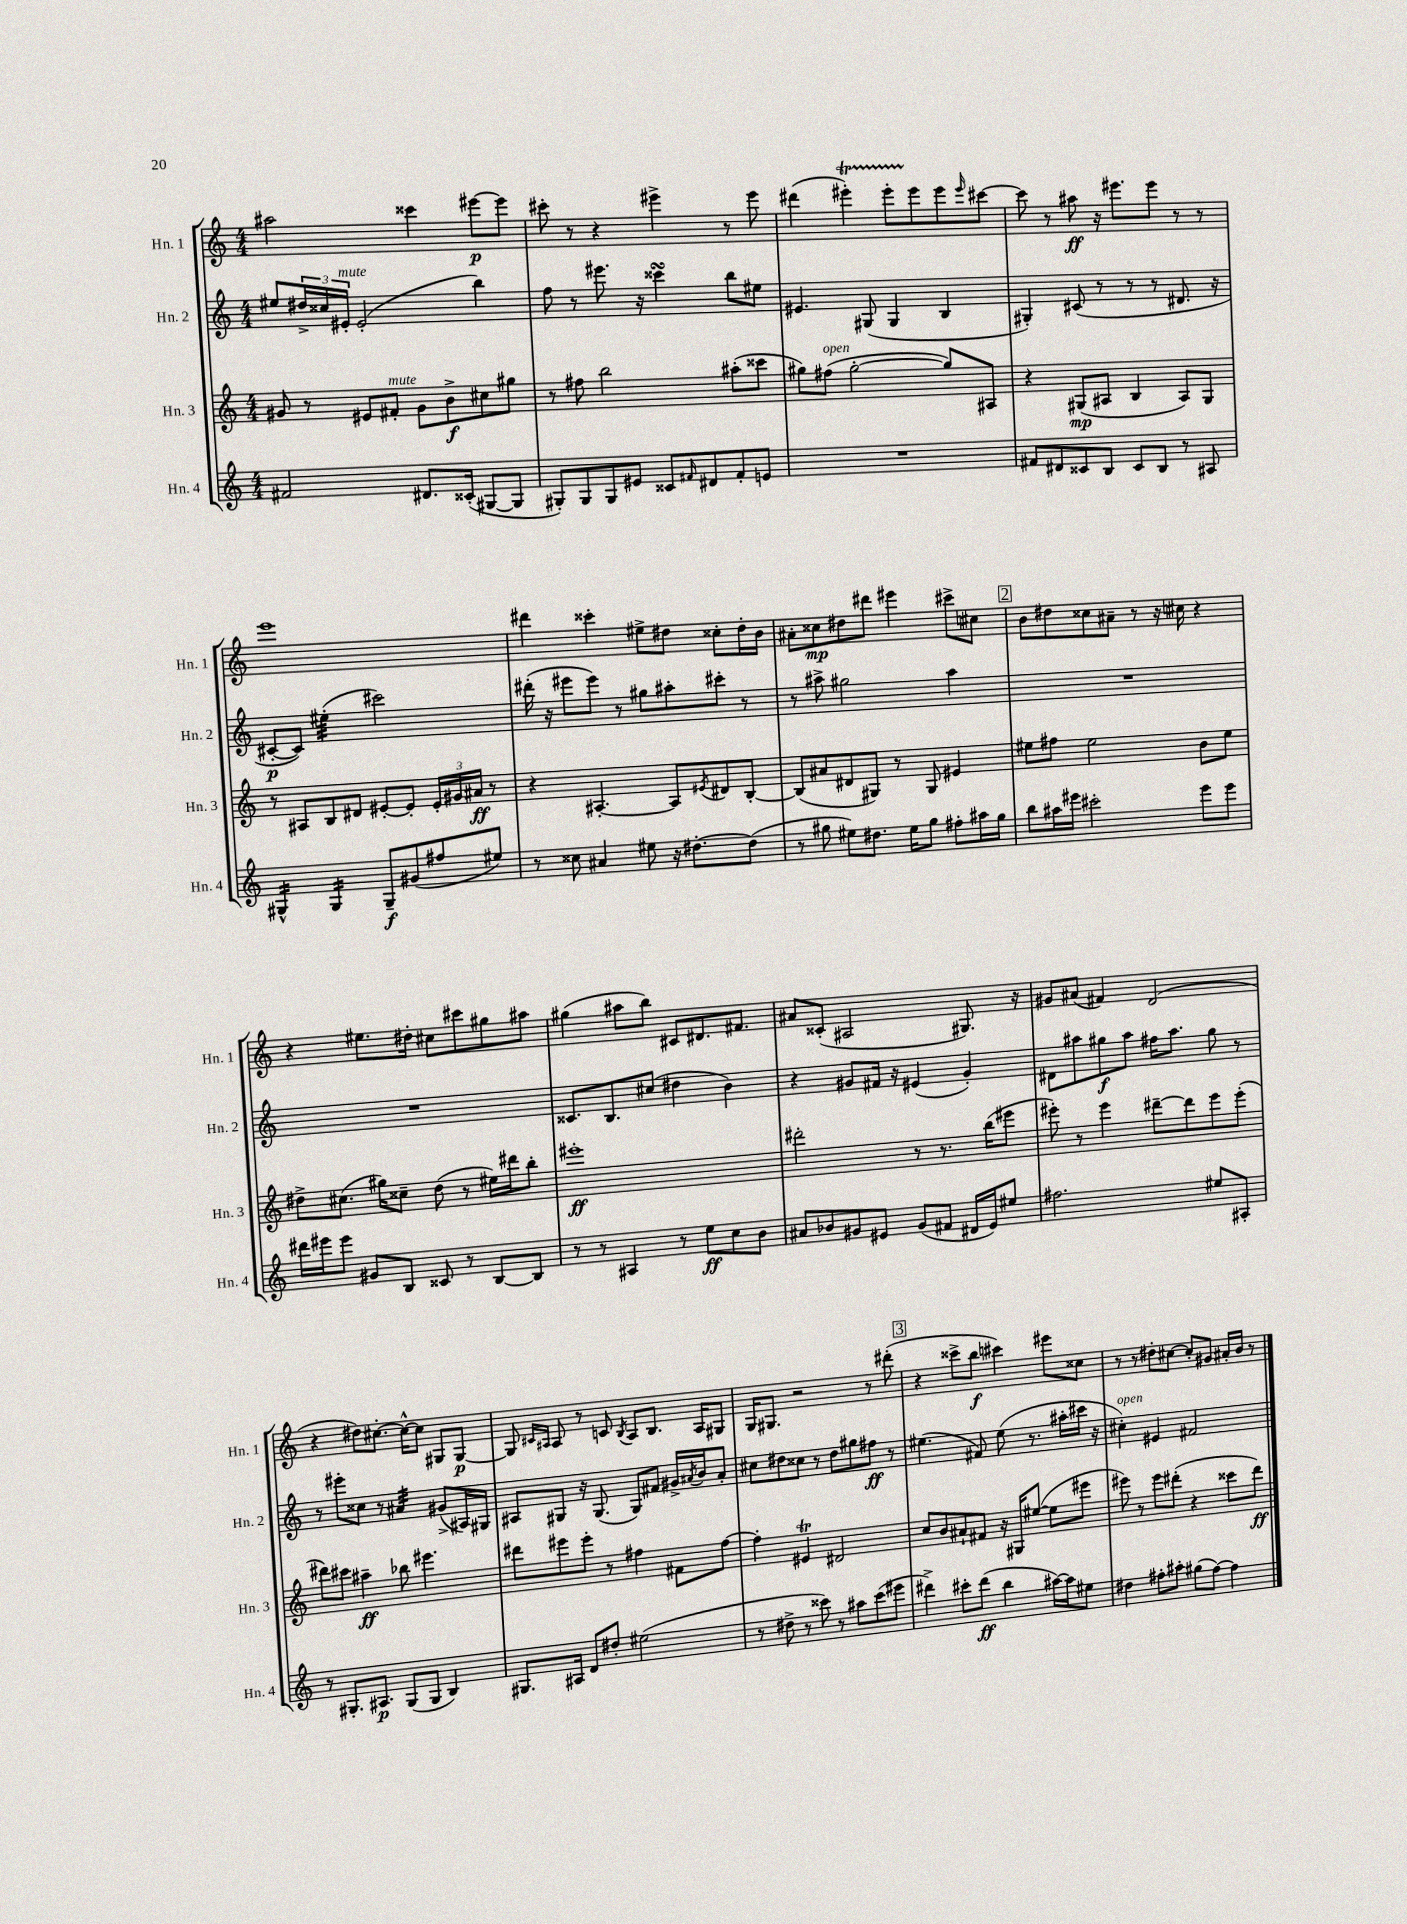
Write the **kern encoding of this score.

**kern	**kern	**kern	**kern
*staff4	*staff3	*staff2	*staff1
*clefG2	*clefG2	*clefG2	*clefG2
*k[]	*k[]	*k[]	*k[]
*M4/4	*M4/4	*M4/4	*M4/4
2f#/	8g#/	8ee#/L	2aa#\
.	8r	24dd#^/L	.
.	.	24cc##/	.
.	.	24e#'/JJ	.
.	8e#/L	(2e#'/	.
.	8f#'/J	.	.
8.d#/L	8g#\L	.	4ccc##\
.	8b^\	.	.
(16c##'/Jk	.	.	.
[8G#/L	8cc#\	4bb\)	[8eee#\L
8G#/]J	8gg#\J	.	8eee#\]J
=	=	=	=
8G#'/L)	8r	8ff\	8ccc#'\
8G#/	8ff#\	8r	8r
8G#/	2bb\	8.eee#\	4r
8e#/J	.	.	.
.	.	16r	.
8c##/L	.	4ccc##\	4eee#^\
16qqf#/	.	.	.
8d#/	.	.	.
8f#'/	(8aa#'\L	8bb\L	8r
8e/J	8ccc##\J	8ee#\J	8eee#\
=	=	=	=
1r	8gg#\L)	4.e#/	(4ddd#\
.	(8ff#\J	.	.
.	[2gg#'\	.	4eee#'\)
.	.	(8G#/	.
.	.	4G#/	8eee#'\L
.	.	.	8eee#\
.	8gg#/]L)	4B/	8eee#\
.	.	.	16qqeee#/
.	8A#/J	.	[8ccc#\J
=	=	=	=
8f#/L	4r	4G#'/)	8ccc#\]
8d#/	.	.	8r
8c##/	(8G#/L	(8c#/	8aa#\
8B/J	8A#/J	8r	16r
.	.	.	8.eee#\L
8c##/L	4B/	8r	.
8B/J	.	8r	8eee#\J
8r	8A#/L)	8.d#/	8r
8A#/	8G#/J	.	8r
.	.	16r	.
=	=	=	=
4G#^^/	8r	[8c#'/L	1eee
.	8A#/L	8c#/]J)	.
4G#/	8B/	(4ee#'\	.
.	8d#/J	.	.
8G#~/L	[8e#'/L	2ccc#\)	.
(8g#/	8e#'/]J	.	.
8ff#/	24e#'/LL	.	.
.	24g#/	.	.
.	24a#/JJ	.	.
8ee#/J)	8r	.	.
=	=	=	=
8r	4r	(16ddd#'\	4ddd#\
.	.	16r	.
8cc##\	.	8eee#\L	.
4a#/	[4.A#'/	8eee#\J)	4ccc##'\
.	.	8r	.
8ee#\	.	8gg#\L	8ee#^\L
16r	8A#/]L	8aa#'\	8dd#\J
[8.dd#'\L	.	.	.
.	8qe#/	.	.
.	8d#/	8ccc#'\J	8cc##'\L
(8dd#\]J	[8B'/J	8r	16dd#'\L
.	.	.	16b\JJ
=	=	=	=
8r	(8B/]L	8r	8a#'\L
8gg#\	8a#/	8aa#^\	8cc##\
8ee#\L)	8d#/	2gg#\	8dd#\
8.dd#\J	8G#/J)	.	8ddd#\J
.	8r	.	4eee#\
16ee#\LK	.	.	.
8gg#\J	8G#/	.	.
8ff#'\L	4e#/	4aa#\	8ccc#^\L
16aa#\L	.	.	8cc#\J
16gg#\JJ	.	.	.
=	=	=	=
8bb\L	8ee#\L	1r	8b\L
16aa#\L	8ff#\J	.	8dd#\
16eee#\JJ	.	.	.
2ccc#'\	2ee#\	.	8cc##\
.	.	.	8a#~\J
.	.	.	8r
.	.	.	16r
.	.	.	16cc#\
8eee#\L	8b\L	.	4r
8eee#\J	8ee#\J	.	.
=	=	=	=
16ddd#\LL	8dd#^\L	1r	4r
16eee#\J	.	.	.
8eee#\J	(8.cc#\J	.	.
8g#/L	.	.	8.ee#\L
.	16gg#\LK)	.	.
8B/J	8cc##~\J	.	.
.	.	.	16dd#'\Jk
8c##/	(8dd#\	.	8cc#\L
8r	8r	.	8ccc#\
[8B/L	16ee#\LL)	.	8gg#\
.	16ddd#\J	.	.
8B/]J	8bb'\J	.	8aa#\J
=	=	=	=
8r	1eee#'	8.c##/L	(4gg#\
8r	.	.	.
.	.	8.B/	.
4A#/	.	.	8aa#\L
.	.	(8cc#/J	8bb\J)
8r	.	4dd#\	8c#/L
8ee\L	.	.	8.d#/
8cc\	.	4b\)	.
.	.	.	8.f#/J
8b\J	.	.	.
=	=	=	=
8a#/L	2ddd#'\	4r	8a#/L
8b-/	.	.	(8c##'/J
8g#/	.	8g#/L	2A#/
8e#/J	.	16f#/Jk	.
.	.	16r	.
(8g#/L	8r	(4e#/	.
8f#/J	8.r	.	.
16d#/LL	.	4g#'/)	8.G#/)
16e#/J)	(16bb\LK	.	.
8ee#/J	8eee#\J	.	.
.	.	.	16r
=	=	=	=
2.ff#\	8eee#'\)	8d#\L	8g#/L
.	8r	8aa#\	(8a#/J
.	4eee#\	8gg#\	4f#/)
.	.	8aa#\J	.
.	[8ddd#~\L	16ff#\LK	(2d/
.	.	8.aa#\J	.
.	8ddd#\]	.	.
8ee#/L	8eee#\	8gg#\	.
8A#'/J	(8eee#'\J	8r	.
=	=	=	=
8r	8ddd#\L)	8r	4r
8.G#'/L	8ccc#\J	8eee#'\L	.
.	4aa#~\	8cc##\J	8dd#\L)
8.A#/J	.	.	.
.	.	8r	[8.cc#'\J
(8G#/L	8bb-\	4a#/	.
.	.	.	16cc#^^\_LK
8G#/J	4.eee#\	.	8cc#\]J
4B/)	.	(8g#^/L	8G#/L
.	.	16A#/L)	[8G#/J
.	.	16G#/JJ	.
=	=	=	=
8.G#/L	8ddd#\L	8A#/L	8G#/]
.	.	.	16qqc#/LL
.	.	.	16qqA#/JJ
.	8eee#\	8G#/J	8A#/
16A#/Jk	.	.	.
8d/L	8eee#'\J	16r	8r
.	.	(8.G#/	.
8dd#'/J	8r	.	8c/
.	.	.	8qB/
(2ee#\	4ff#\	8G#/L)	8A#/L
.	.	8f#/J	8.B/J
.	8f#\L	16g#^/LL	.
.	.	8qa#/	.
.	.	16b/J	16A#/LK
.	[8ff#\J	8a#'/J	8G#/J
=	=	=	=
8r	4ff#'\]	8cc#\L	16G/LK
.	.	.	8.G#/J
8dd#^\	.	8dd#\	.
8r	4e#/	8cc##\J	2r
8ccc##\)	.	8r	.
8r	2d#/	8dd#\L	.
8aa#\L	.	8gg#\	.
(8ccc##\	.	8ff#\J	8r
8eee#\J	.	8r	(8ddd#'\
=	=	=	=
4ddd#^\)	8cc/L	(4.ee#\	4r
.	8b/	.	.
8ccc#'\L	8a#`/	.	8ccc##^\L
(8ddd#\J	8f#/J	8f#/)	8bb\J
4bb\	16r	(8ee#\	4ccc#\)
.	16G#/LK	.	.
.	([8ee#/J	8.r	.
[16aa#\LL)	8ee#\]L	.	8eee#\L
16aa#\]J	.	16aa#'\LL	.
8ee#\J	8eee#\J	16ccc#\JJ	8cc##\J
.	.	16r	.
=	=	=	=
4dd#\	8eee#\)	4cc#'\)	8r
.	8r	.	8r
8ff#'\L	8eee#\L	4e#/	8dd#'\L
8aa#'\J	(8ddd#'\J	.	[8cc#\J
(8gg#\L	4r	2f#/	8cc#'/]L
[8ff#\J)	.	.	8g#/J
4ff#\]	8ccc##\L	.	16a#'/LL
.	.	.	16b/JJ
.	8ddd#\J)	.	8r
==	==	==	==
*-	*-	*-	*-
